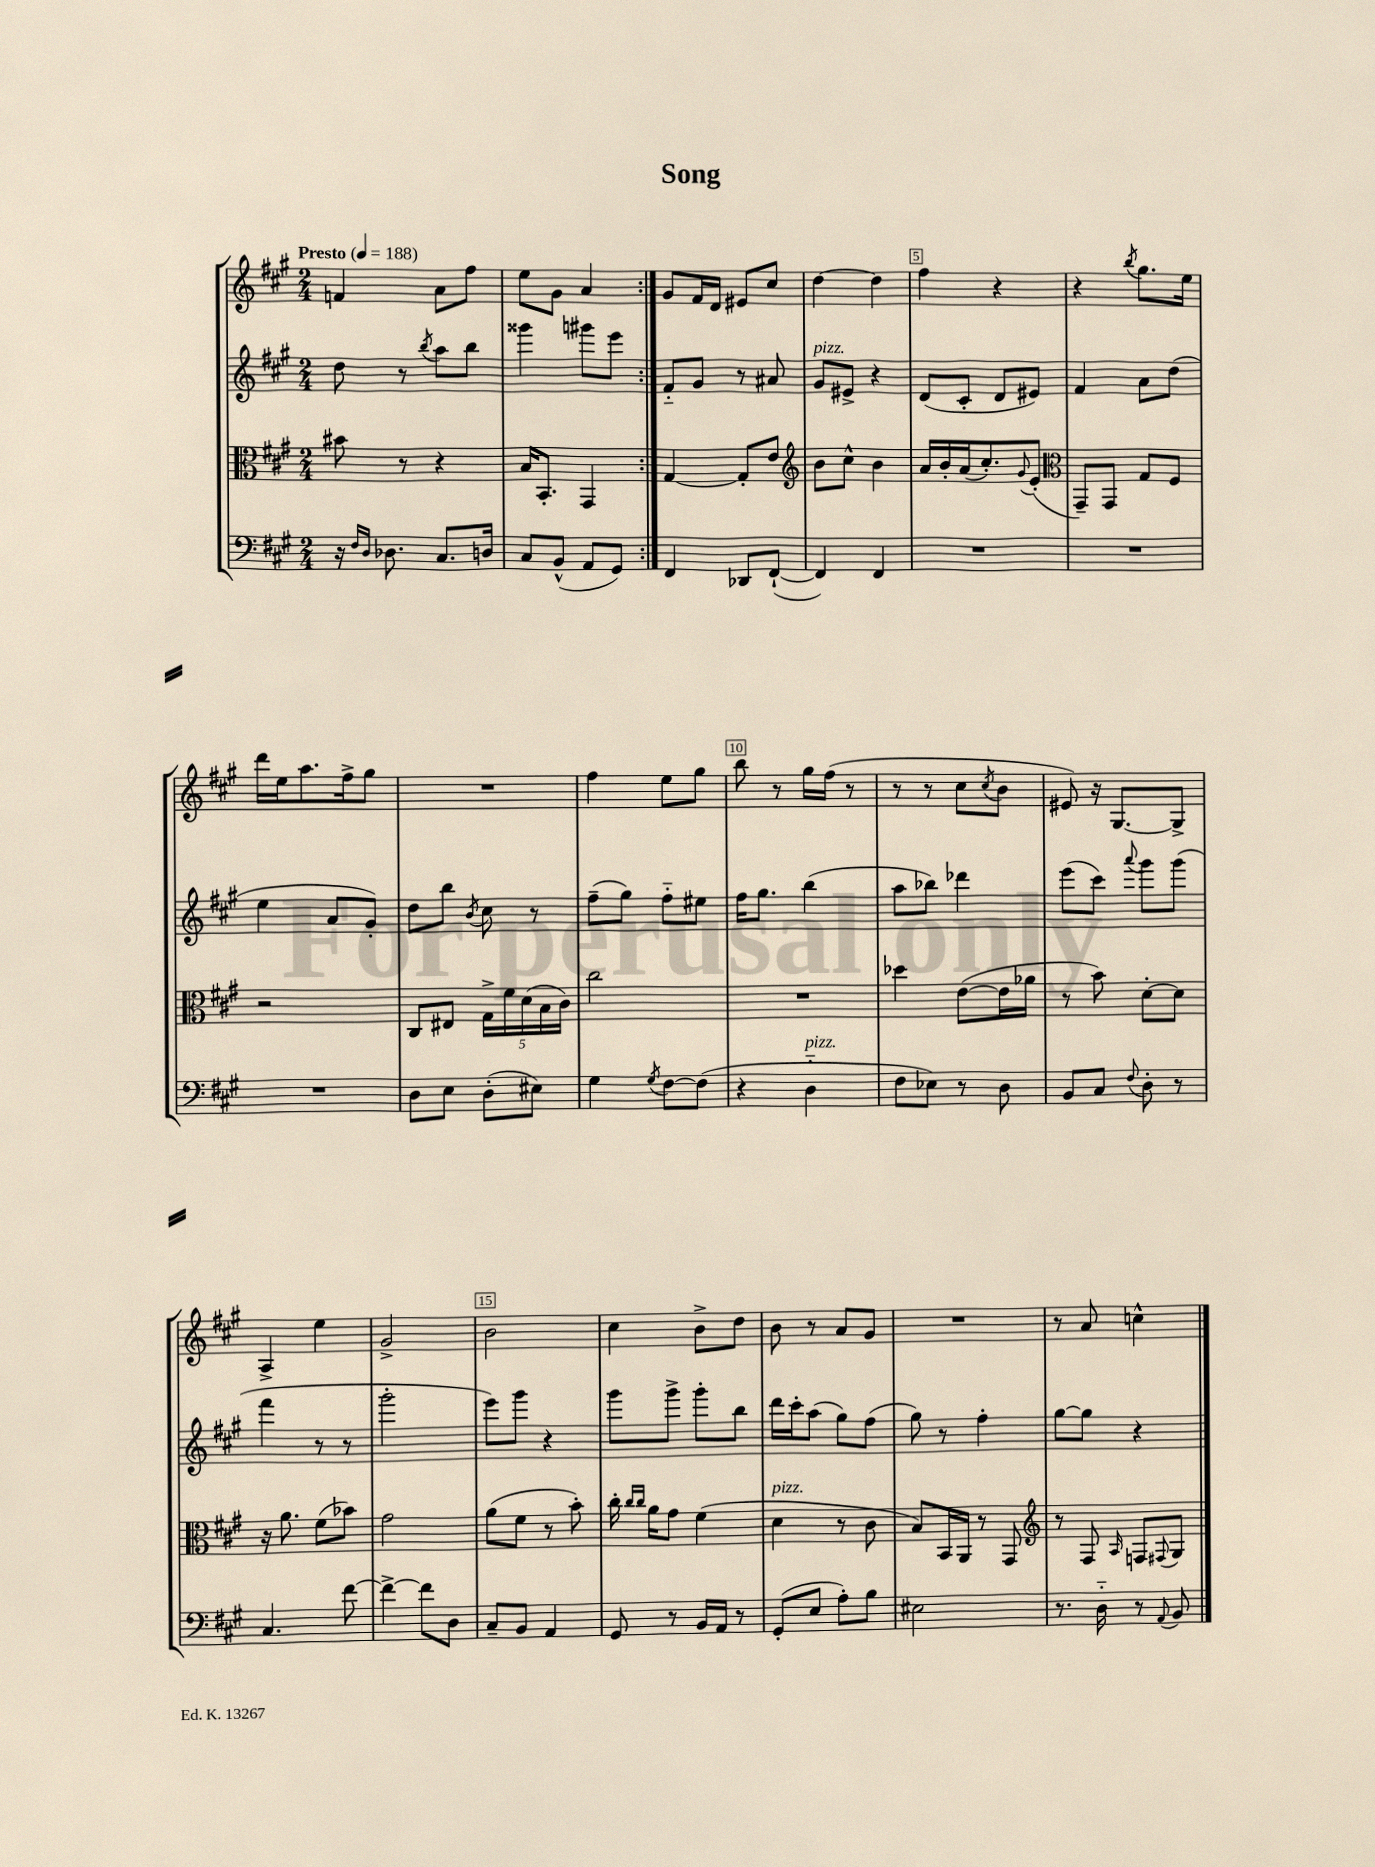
\header { title = "Song" }
<<
\new StaffGroup <<
\new Staff = "s0" {
    \clef treble \key a \major \numericTimeSignature \time 2/4 \tempo "Presto" 4 = 188
    \repeat volta 2 { f'4 a'8 fis''8 |
    e''8 gis'8 a'4 | }
    gis'8 fis'16 d'16 eis'8 cis''8 |
    d''4~ d''4 |
    fis''4 r4 |
    r4 \acciaccatura { b''8 } gis''8. e''16 |
    d'''16 e''16 a''8. fis''16-> gis''8 |
    R2 |
    fis''4 e''8 gis''8 |
    b''8 r8 gis''16 fis''16( r8 |
    r8 r8 cis''8 \acciaccatura { cis''8 } b'8 |
    eis'8) r16 gis8.~ gis8-> |
    a4-> e''4 |
    gis'2-> |
    b'2 |
    cis''4 b'8-> d''8 |
    b'8 r8 a'8 gis'8 |
    R2 |
    r8 a'8 c''4-^ \bar "|." |
}
\new Staff = "s1" {
    \clef treble \key a \major \numericTimeSignature \time 2/4
    \repeat volta 2 { d''8 r8 \acciaccatura { b''8 } a''8 b''8 |
    gisis'''4 gis'''8 e'''8 | }
    fis'8-_ gis'8 r8 ais'8 |
    gis'8^\markup { \italic "pizz." } eis'8-> r4 |
    d'8( cis'8-. d'8 eis'8) |
    fis'4 a'8 d''8( |
    e''4 a'8 gis'8-.) |
    d''8 b''8 \acciaccatura { b'8 } cis''8 r8 |
    fis''8--( gis''8) fis''8-_ eis''8 |
    fis''16 gis''8. b''4( |
    a''8 bes''8) des'''4 |
    e'''8( cis'''8) \appoggiatura { a'''8 } gis'''8 gis'''8( |
    fis'''4 r8 r8 |
    gis'''2-. |
    e'''8) gis'''8 r4 |
    gis'''8 gis'''8-> gis'''8-. b''8 |
    d'''16 cis'''16-. a''8( gis''8) fis''8( |
    gis''8) r8 fis''4-. |
    gis''8~ gis''8 r4 \bar "|." |
}
\new Staff = "s2" {
    \clef alto \key a \major \numericTimeSignature \time 2/4
    \repeat volta 2 { bis'8 r8 r4 |
    b16 b,8.-. gis,4 | }
    gis4~ gis8-. e'8 |
    \clef treble b'8 cis''8-^ b'4 |
    a'16 b'16-. a'16( cis''8.-.) \appoggiatura { gis'8 } e'8-.( |
    \clef alto gis,8--) gis,8 gis8 fis8 |
    r2 |
    cis8 eis8 \tuplet 5/4 { gis16-> fis'16 d'16( b16 cis'16) } |
    cis''2 |
    R2 |
    des''4 e'8~( e'16 aes'16 |
    r8 b'8) d'8~-. d'8 |
    r16 a'8. fis'8( bes'8) |
    gis'2 |
    a'8( fis'8 r8 b'8-.) |
    cis''16-. \grace { cis''16 cis''16 } a'16 gis'8 fis'4( |
    d'4^\markup { \italic "pizz." } r8 cis'8 |
    b8) b,16 a,16 r8 gis,8 |
    \clef treble r8 fis8 \grace { a16 } f8 \appoggiatura { fis8 } gis8 \bar "|." |
}
\new Staff = "s3" {
    \clef bass \key a \major \numericTimeSignature \time 2/4
    \repeat volta 2 { r16 \grace { fis16 d16 } des8. cis8. d16 |
    cis8 b,8-^( a,8 gis,8) | }
    fis,4 des,8 fis,8~-!( |
    fis,4) fis,4 |
    R2 |
    R2 |
    R2 |
    d8 e8 d8-.( eis8) |
    gis4 \acciaccatura { gis8 } fis8~ fis8( |
    r4 d4-_^\markup { \italic "pizz." } |
    fis8 ees8) r8 d8 |
    b,8 cis8 \appoggiatura { fis8 } d8-. r8 |
    cis4. fis'8~ |
    fis'4~-> fis'8 d8 |
    cis8-- b,8 a,4 |
    gis,8 r8 b,16 a,16 r8 |
    gis,8-.( e8 a8-.) b8 |
    eis2 |
    r8. d16-_ r8 \appoggiatura { a,8 } b,8 \bar "|." |
}
>>
>>
\layout { \context { \Score \override BarNumber.break-visibility = ##(#f #t #t) barNumberVisibility = #(every-nth-bar-number-visible 5) \override BarNumber.stencil = #(make-stencil-boxer 0.1 0.3 ly:text-interface::print) } }
